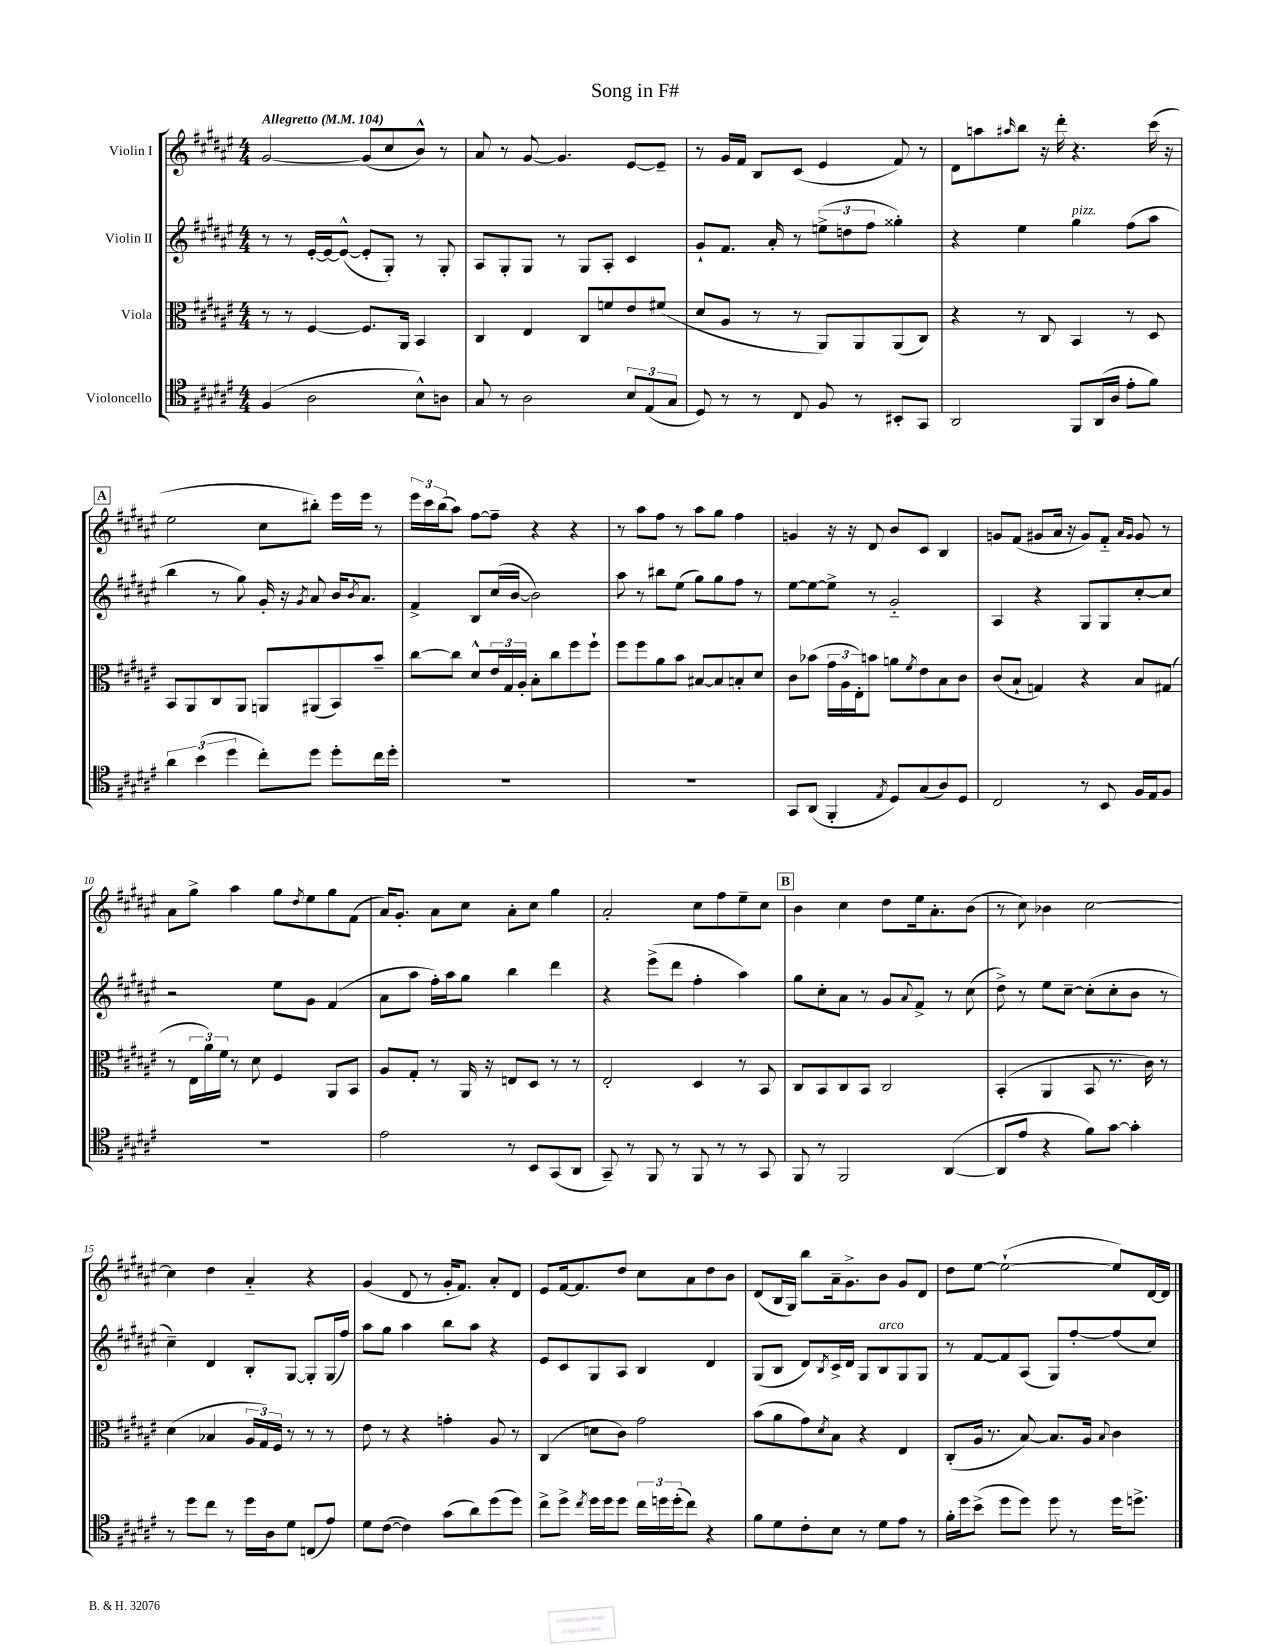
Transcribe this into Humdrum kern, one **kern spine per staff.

**kern	**kern	**kern	**kern
*staff4	*staff3	*staff2	*staff1
*clefC4	*clefC3	*clefG2	*clefG2
*k[f#c#g#d#a#e#]	*k[f#c#g#d#a#e#]	*k[f#c#g#d#a#e#]	*k[f#c#g#d#a#e#]
*M4/4	*M4/4	*M4/4	*M4/4
*MM104	*MM104	*MM104	*MM104
(4F#	8r	8r	[2g#
.	8r	8r	.
2A#	[4F#	[16e#'	.
.	.	16e#_	.
.	.	(8e#^^_	.
.	8.F#]	8e#']	(8g#]
.	.	8G#')	8cc#
.	16AA#	.	.
8B^^)	4BB	8r	8b^^)
8A	.	8G#'	8r
=	=	=	=
8G#	4C#	8A#	8a#
8r	.	8G#'	8r
2A#	4E#	8G#	[8g#
.	.	8r	4.g#]
.	8C#	8G#	.
.	8f	8A#'	.
12B	8e#	4c#	[8e#
(12E#	.	.	.
.	(8f#	.	8e#~]
12G#	.	.	.
=	=	=	=
8D#)	8d#	8g#`	8r
8r	8A#	8.f#	16g#
.	.	.	16f#
8r	8r	.	8B
.	.	16a#'	.
8C#	8r	8r	(8c#
8F#	8AA#)	(12ee^	4e#
.	.	12dd	.
8r	8AA#	.	.
.	.	12ff#	.
8BB#'	(8AA#	4gg##')	8f#)
8GG#	8C#)	.	8r
=	=	=	=
2AA#	4r	4r	8d#
.	.	.	8aa
.	.	.	16qqaa#
.	8r	4ee#	8bb
.	8C#	.	16r
.	.	.	16ddd#'
8FF#	4BB	4gg#	4.r
(16AA#	.	.	.
16A#	.	.	.
8e#'	8r	(8ff#	.
8f#)	8D#	8aa#	(16ccc#
.	.	.	16r
=	=	=	=
6a#	8BB	4bb	2ee#
.	8AA#	.	.
(6b	.	.	.
.	8C#	8r	.
6dd#	.	.	.
.	8AA#	8gg#)	.
8cc#')	8AA	16g#'	8cc#
.	.	16r	.
.	.	8qg#	.
8dd#	(8AA#	8a#	8bb#')
8dd#'	8BB)	16b	16eee#
.	.	8qb	.
.	.	8.a#	16eee#
16cc#	8b~	.	8r
16dd#'	.	.	.
=	=	=	=
1r	[8cc#	4f#^	24eee#
.	.	.	24ccc#
.	.	.	(24bb
.	8cc#]	.	8aa#)
.	8d#^^	8B	[8ff#
.	24e#	(16cc#	8ff#~]
.	24G#	.	.
.	.	[16b	.
.	24A#'	.	.
.	8B'	2b])	4r
.	8cc#	.	.
.	8ff#	.	4r
.	8ff#`	.	.
=	=	=	=
1r	8ff#	8aa#	8r
.	8ff#	8r	8aa#
.	8a#	8bb#	8ff#
.	8b	(8ee#	8r
.	[8B#	8gg#)	8aa#
.	8B#]	8gg#	8gg#
.	8B'	8ff#	4ff#
.	8d#	8r	.
=	=	=	=
8GG#	8c#	[8ee#	4g
(8AA#	(8b-	8ee#_	.
4FF#'	24g#	8ee#^]	16r
.	24A#	.	.
.	.	.	16r
.	24E#')	.	.
.	8b	8r	8d#
8qE#	.	.	.
8D#)	8a	2g#'~	8b
.	8qf#	.	.
(8G#	8e#	.	8c#
8A#)	8B	.	4B
8D#	8c#	.	.
=	=	=	=
2C#	(8c#	4A#	8g
.	8B`	.	(8f#
.	4G)	4r	8g#
.	.	.	16a#
.	.	.	16r
8r	4r	8G#	8g#)
8BB	.	8G#	8f#'~
.	.	.	16qqa#
.	.	.	16qqg#
16F#	8B	[8cc#'	8g#
16E#	.	.	.
8F#	(8G#	8cc#]	8r
=	=	=	=
1r	8r	2r	8a#
.	24E#	.	8gg#^
.	24a#)	.	.
.	24f#	.	.
.	8r	.	4aa#
.	8d#	.	.
.	4F#	8ee#	8gg#
.	.	.	8qdd#
.	.	8g#	8ee#
.	8AA#	(4f#	8gg#
.	8BB	.	(8f#
=	=	=	=
2e#	8A#	8a#	16a#)
.	.	.	8.g#'
.	8G#'	8aa#	.
.	8r	16ff#')	8a#
.	.	16aa#	.
.	16AA#	8gg#	8cc#
.	16r	.	.
8r	8E	4bb	8a#'
8BB	8D#	.	8cc#
(8GG#	8r	4ddd#	4gg#
8AA#	8r	.	.
=	=	=	=
8GG#~)	2E#'	4r	2a#'
8r	.	.	.
8FF#	.	(8eee#^	.
8r	.	8ddd#	.
8FF#	4D#	4ff#'	8cc#
8r	.	.	8ff#
8r	8r	4aa#)	8ee#~
8GG#	8BB	.	8cc#
=	=	=	=
8FF#	8C#	8gg#	4b
8r	8BB	8cc#'	.
2FF#	8C#	8a#	4cc#
.	8BB	8r	.
.	2C#	8g#	8dd#
.	.	8qqa#	.
.	.	8f#^	16ee#
.	.	.	8.a#'
([4AA#	.	8r	.
.	.	(8cc#	(8b
=	=	=	=
8AA#]	(4BB'	8dd#^)	8r
8e#	.	8r	8cc#)
4r	4AA#	8ee#	4b-
.	.	[8cc#~	.
8f#)	8BB	(8cc#']	[2cc#
[8g#	8.r	8cc#'	.
4g#']	.	8b	.
.	16c#)	.	.
.	8r	8r	.
=	=	=	=
8r	(4d#	4cc#~)	4cc#]
8dd#	.	.	.
8cc#	4B-	4d#	4dd#
8r	.	.	.
16dd#	24A#	8B'	4a#'~
.	24G#)	.	.
16A#	.	.	.
.	24F#	.	.
8d#	8r	[8G#	.
(8C	8r	8G#']	4r
8e#)	8r	(16G#	.
.	.	16ff#)	.
=	=	=	=
8d#	8e#	8aa#	(4g#
([8c#	8r	8gg#	.
4c#])	4r	4aa#	8d#
.	.	.	8r
(8g#	4g'	8bb	16g#'
.	.	.	8.f#)
8a#)	.	8aa#	.
(8dd#	8A#	4r	8a#'
8dd#)	8r	.	8d#
=	=	=	=
8cc#^	(4C#	8e#	8e#
8dd#^	.	8c#	[16f#
.	.	.	8.f#]
8qcc#	.	.	.
16dd#	8d	8G#	.
16dd#	.	.	.
8dd#	8c#)	8A#	8dd#
24cc#	2g#	4B	8cc#
24dd	.	.	.
(24dd'	.	.	.
8cc#)	.	.	8a#
4r	.	4d#	8dd#
.	.	.	8b
=	=	=	=
8f#	(8b	(8G#	(8d#
8d#	8a#	8B	16B
.	.	.	16G#)
8c#'	8g#)	8d#)	8bb
.	8qd#	8qB	.
8B	8B	16c#^	16a#~
.	.	16d#	8.g#^
8r	4r	8G#	.
8d#	.	8B	8b
8e#	4E#	8G#	8g#
8r	.	8G#	8d#
=	=	=	=
16f#'	(8C#'	8r	8dd#
16dd#	.	.	.
(8b^	16A#	[8f#	[8ee#
.	8.r	.	.
8dd#	.	8f#]	(2ee#`_
8dd#)	[8B)	(8A#	.
8dd#	8.B]	8G#)	.
8r	.	[8ff#'	.
.	16A#	.	.
.	8qqB	.	.
16dd#	4c#	(8ff#]	8ee#])
8.dd^	.	.	.
.	.	8cc#)	[16d#
.	.	.	16d#]
==	==	==	==
*-	*-	*-	*-
